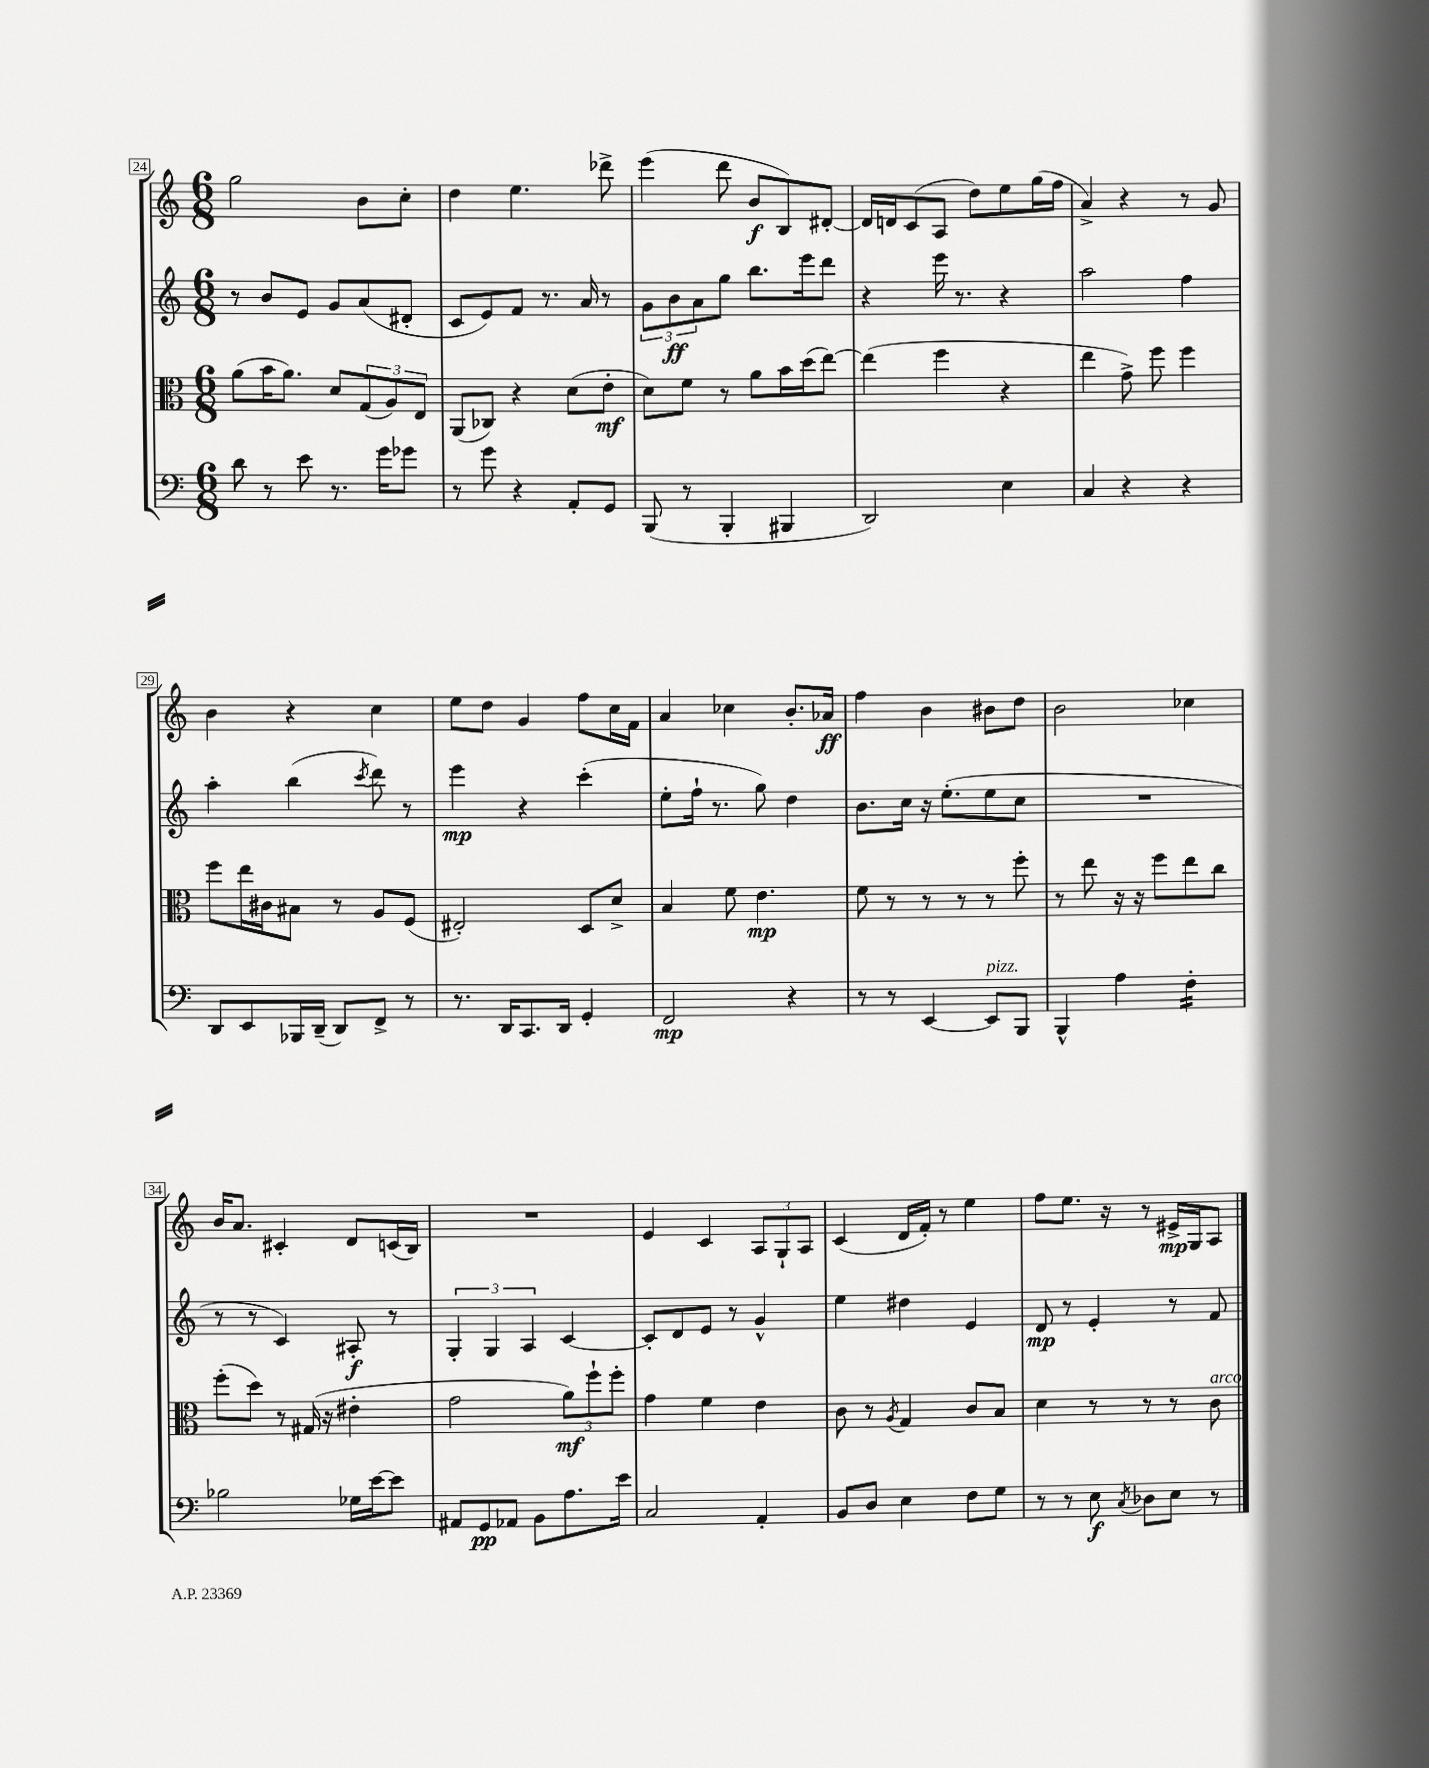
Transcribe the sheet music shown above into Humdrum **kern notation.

**kern	**kern	**kern	**kern
*staff4	*staff3	*staff2	*staff1
*clefF4	*clefC3	*clefG2	*clefG2
*k[]	*k[]	*k[]	*k[]
*M6/8	*M6/8	*M6/8	*M6/8
8d	(8a	8r	2gg
8r	16b	8b	.
.	8.a)	.	.
8e	.	8e	.
8.r	8d	8g	.
.	(12G	(8a	8b
16g	.	.	.
.	12A)	.	.
8g-	.	8d#'	8cc'
.	12E	.	.
=	=	=	=
8r	(8AA	8c	4dd
8g	8C-)	8e)	.
4r	4r	8f	4.ee
.	.	8.r	.
8AA'	(8d	.	.
.	.	16a	.
8GG	8e'	8r	8ddd-^
=	=	=	=
(8BBB	8d)	12g	(4eee
.	.	12b	.
8r	8f	.	.
.	.	12a	.
4BBB'	8r	8gg	8ddd
.	8a	8.bb	8b
4BBB#	16b	.	8B)
.	(16dd	16eee	.
.	[8ee)	8ddd	[8d#'
=	=	=	=
2DD)	(4ee]	4r	16d#]
.	.	.	16d
.	.	.	(8c
.	4ff	16eee	8A
.	.	8.r	.
.	.	.	8dd)
4E	4r	4r	8ee
.	.	.	(16gg
.	.	.	16ff
=	=	=	=
4C	4ee	2aa	4a^)
4r	8g^)	.	4r
.	8ff	.	.
4r	4ff	4ff	8r
.	.	.	8g
=	=	=	=
8DD	8ff	4aa'	4b
8EE	16ee	.	.
.	16c#	.	.
16BBB-	8B#	(4bb	4r
(16DD~	.	.	.
8DD)	8r	.	.
.	.	8qccc	.
8FF^	8A	8ddd)	4cc
8r	(8F	8r	.
=	=	=	=
8.r	2E#')	4eee	8ee
.	.	.	8dd
16DD	.	.	.
8.CC	.	4r	4g
16DD	.	.	.
4GG'	8D	(4ccc'	8ff
.	8d^	.	16cc
.	.	.	16f
=	=	=	=
2FF	4B	8ee'	4a
.	.	16ff`	.
.	.	8.r	.
.	8f	.	4cc-
.	4.e	8gg)	.
4r	.	4dd	8.b'
.	.	.	16a-
=	=	=	=
8r	8f	8.b	4ff
8r	8r	.	.
.	.	16cc	.
[4EE	8r	16r	4b
.	.	(8.ee'	.
.	8r	.	.
8EE]	8r	8ee	8b#
8BBB	8ff'	8cc	8dd
=	=	=	=
4BBB^^	8r	2.r	2b
.	8ee	.	.
4A	16r	.	.
.	16r	.	.
.	8ff	.	.
4F'	8ee	.	4cc-
.	8cc	.	.
=	=	=	=
2B-	(8ff'	8r	16b
.	.	.	8.a
.	8dd)	8r	.
.	8r	4c)	4c#'
.	(16G#	.	.
.	16r	.	.
16G-	4e#'	8A#'	8d
[16e	.	.	.
8e]	.	8r	(16c
.	.	.	16B)
=	=	=	=
8AA#	2g	6G'	2.r
8GG	.	.	.
.	.	6G	.
8AA-	.	.	.
.	.	6A	.
8BB	.	.	.
8.A	12a)	[4c	.
.	12ff`	.	.
.	12ff'	.	.
16e	.	.	.
=	=	=	=
2C	4g	8c']	4e
.	.	8d	.
.	4f	8e	4c
.	.	8r	.
4AA'	4e	4g^^	12A
.	.	.	12G`
.	.	.	12A
=	=	=	=
8BB	8c	4ee	(4c
8D	8r	.	.
.	8qA	.	.
4E	4G	4dd#	16d
.	.	.	16f')
.	.	.	8r
8F	8c	4e	4ee
8G	8B	.	.
=	=	=	=
8r	4d	8d	8ff
8r	.	8r	8.ee
8E	8r	4e'	.
.	.	.	16r
8qC	.	.	.
8D-	8r	.	8r
8E	8r	8r	16e#^
.	.	.	16G
8r	8c	8f	8A
==	==	==	==
*-	*-	*-	*-
